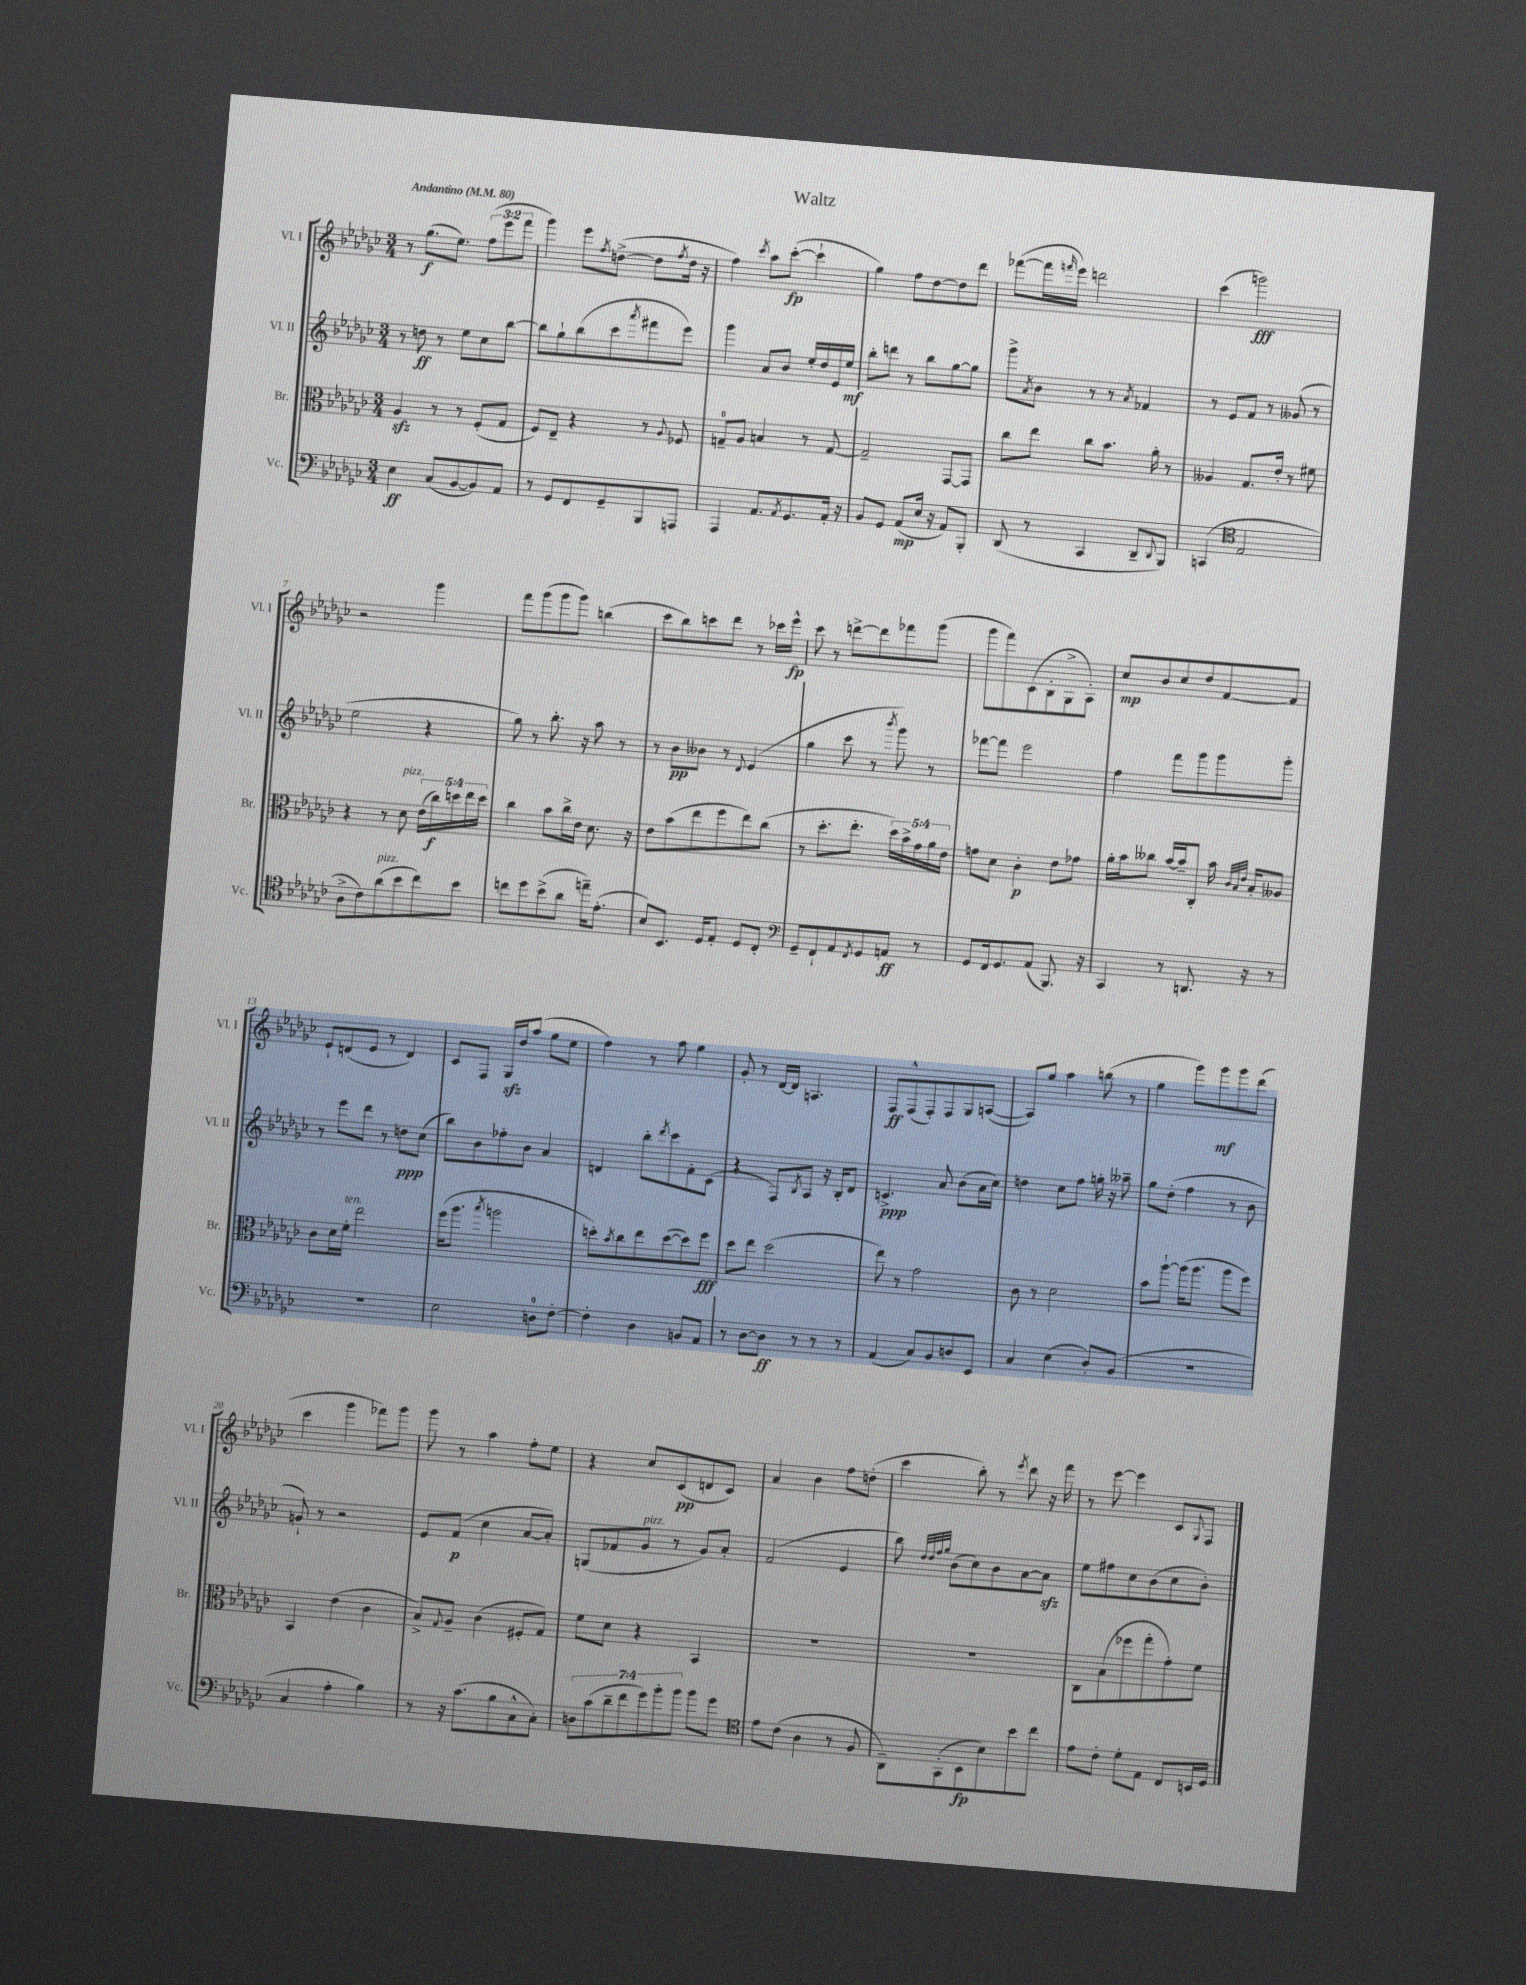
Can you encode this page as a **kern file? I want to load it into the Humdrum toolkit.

**kern	**kern	**kern	**kern
*staff4	*staff3	*staff2	*staff1
*clefF4	*clefC3	*clefG2	*clefG2
*k[b-e-a-d-g-c-]	*k[b-e-a-d-g-c-]	*k[b-e-a-d-g-c-]	*k[b-e-a-d-g-c-]
*M3/4	*M3/4	*M3/4	*M3/4
*MM80	*MM80	*MM80	*MM80
4E-	4A-	8r	8r
.	.	8dd	(8.gg-
(8C-	8r	8r	.
.	.	.	8.ee-)
[8BB-	8r	8ee-	.
8BB-])	(8F'	8cc-	(12ff
.	.	.	12eee-
8AA-	8G-	[8bb-	.
.	.	.	12fff
=	=	=	=
8r	8F)	8bb-]	4ggg-)
8GG-	8E-~	8gg-`	.
8FF	4r	(8bb-	8eee-
.	.	.	8qff
8GG-~	.	8ccc-	([8dd^
.	.	8qaaa-	.
8BBB-	8r	8fff#	8dd]
.	8qqA-	.	8qff
8AAA	8F-	8eee-)	16dd
.	.	.	16r
=	=	=	=
4AAA-	8G~	4ggg-	4ff)
.	8A-	.	.
.	.	.	8qccc-
8.AA-	4B	8a-	8aa-
.	.	8b-	([8ccc-'
8qAA-	.	.	.
8.GG-	.	.	.
.	8r	16ee-'	4ccc-`]
.	.	16dd-	.
16AA-'	[8G	16e-	.
16r	.	16ee-	.
=	=	=	=
8BB-	2G~]	8bb-'	4gg-)
8GG-	.	8ddd	.
(8AA-	.	8r	8ff
16E-	.	8bb-	[8dd-
16r	.	.	.
8AA-)	[8GG-	[8gg-	8dd-]
8BBB-'	8GG-]	8gg-]	8ddd-
=	=	=	=
(8DD-	8cc-	8ggg-^	([8fff-
.	.	8qa-	.
8r	8ee-	8b-	16fff-]
.	.	.	16qqfff
.	.	.	16eee-)
4CC-	8cc-	8r	2ddd
.	8.b-	8r	.
.	.	8qa-	.
8DD-~	.	4f-	.
.	16a-'	.	.
8qqDD-	.	.	.
8BBB-)	8r	.	.
=	=	=	=
(4CC	4A--	8r	(4ccc-
.	.	8e-	.
*clefC4	*	*	*
2E-	8.G-	8f	2ggg)
.	.	8r	.
.	16e-'	.	.
.	8r	(8g--	.
.	8f#	8r	.
=	=	=	=
8A-^	4r	2ee-	2r
8c-)	.	.	.
(8a-	8r	.	.
8b-	8d-	.	.
8cc-)	(20e-	4r	4ggg-
.	20cc-)	.	.
.	20dd	.	.
8b-	.	.	.
.	20ee-	.	.
.	20dd	.	.
=	=	=	=
8cc	4cc-	8gg-)	8fff
8dd-	.	8r	(8ggg-
(8b-^	8b-	8.bb-'	8ggg-
8a-	16cc-^	.	8ggg-)
.	16e-	16r	.
16ee~)	8.d-	8aa-	(4bb
(8.e-'	.	.	.
.	.	8r	.
.	16r	.	.
=	=	=	=
8B-)	8e-	8r	8ccc-
8.BB-	(8b-	8b-	8bb-)
.	8ee-	8b--	8ccc
16D-	.	.	.
8E-'	8ff	8r	8ddd-
.	.	8qqd-	.
8D-	8ee-)	(4e-	8r
8C-'	(8cc-	.	16ccc-
.	.	.	16eee-^^
=	=	=	=
*clefF4	*	*	*
8GG-~	8r	4gg-	8ccc-
8FF`	8.dd-'	.	8r
8AA-	.	8ccc-	[8ddd^
.	8.ee-'	.	.
8qFF	.	.	.
8GG-	.	8r	8ddd]
.	.	8qbbb-	.
8AA	20dd-)	8ggg-)	8fff-
.	20b-^	.	.
.	20g-	.	.
8r	.	8r	(8ggg-
.	20a-	.	.
.	20e-	.	.
=	=	=	=
8GG-	8g	[8fff-	8ggg-
16FF	8d-	8fff-]	8fff)
8.GG-	.	.	.
.	4c-'	2eee-	(8c-
(8AA-	.	.	8B-'
8.BBB-)	8e-	.	8G-^
.	8g-	.	8A-')
16r	.	.	.
=	=	=	=
4CC-	16a-'	4ff	8cc-
.	16b-	.	.
.	8cc--	.	8b-
8r	[16b-	8fff	8cc-
.	16b-~]	.	.
8.DD	8C-'	8ggg-	8dd-
.	16b-	8ggg-	[8f
.	32qqc-	.	.
.	32qqB-	.	.
.	32qqe-	.	.
16r	16B-'	.	.
8r	8A--	8ggg-'	8f]
=	=	=	=
2.r	8c-	8r	8e-`
.	16d-	8eee-	(8d
.	16f'	.	.
.	2ee-	8ddd-	8e-
.	.	8r	8r
.	.	8dd	4d)
.	.	(8cc-	.
=	=	=	=
2E-	(16ff	8bb-)	8c-
.	8.aa-	.	.
.	.	8b-	8F
.	8qbb-	.	.
.	2aa	8ff-'	16G-
.	.	.	16dd-
.	.	8b-	(8aa-
8D	.	4a-	8gg-
[8F'	.	.	8ee-
=	=	=	=
4F']	8dd')	4d	4ff)
.	8qb-	.	.
.	8cc-	.	.
4D-	8ee-	8bb-'	8r
.	.	8qddd-	.
.	([8dd	8ccc-	8aa-
8BB	8dd])	8f'	4gg-
8AA-	8ff	(8c-	.
=	=	=	=
8r	8dd-	4r	8g-'
[8D-	8ee-	.	8r
8D-]	(2dd-	8F)	[16d-
.	.	.	16d-]
.	.	8qB-	.
8r	.	8A-	4.A
8r	.	16r	.
.	.	16B-'	.
8r	.	8d-	.
=	=	=	=
(4AA-	8ee-)	4.c^	8F
.	8r	.	(8F^^
8C-)	2g-	.	8F')
8BB-	.	8a-	8F
8D	.	(8b-	8G-
8EE-	.	16a-	([8A
.	.	16cc-)	.
=	=	=	=
4C-	8c-	4dd	8A])
.	8r	.	8gg-
(4E-	2d-	8cc-	4aa-
.	.	8ff	.
8D-')	.	16gg'	(8bb
.	.	16r	.
(8BB-	.	8aa--~	8r
=	=	=	=
2.r	8b-	8gg-	4gg-
.	[8aa-`	(8dd-'	.
.	(16aa-]	4ff	8ggg-)
.	8.aa-	.	.
.	.	.	8ggg-
.	8aa-	8r	8ggg-
.	8ff)	8b-	(8ddd-
=	=	=	=
4C-	4BB-	8g`)	4ccc-
.	.	8r	.
4A-'	(4e-	2r	4ggg-
4B-)	4c-	.	8fff-)
.	.	.	8ggg-
=	=	=	=
8r	8B-^)	8e-	8ggg-
.	8qqG-	.	.
16r	8A-~	(8f	8r
(8.c-	.	.	.
.	(4c-	4cc-	4aa-
8B-	.	.	.
8C-^^	8F#'	[8a-	8ff'
8C-')	8G-)	8a-'])	8ee-
=	=	=	=
14D	8f	(8G	4r
(14c-	.	.	.
.	8d-	8f-	.
14d-~	.	.	.
14f	.	.	.
.	4r	8g-	8cc-
14g-)	.	.	.
14b-'	.	.	.
.	.	8r	(8c-
14b-	.	.	.
8b-	4BB-	8g-)	8d
8g-	.	8a-'	8c-)
=	=	=	=
*clefC4	*	*	*
8e-	2.r	(2f	4a-
(8c-	.	.	.
4A-	.	.	4b-
8r	.	4e-	8ff
8F	.	.	(8dd'
=	=	=	=
8AA-~)	2.r	8bb-)	4ccc-
.	.	32qqdd-	.
.	.	32qqdd-	.
.	.	32qqff	.
.	.	32qqgg-	.
(8GG-'	.	(8b-	.
8BB-	.	8cc-)	8bb-')
8B-)	.	8b-	8r
.	.	.	8qeee-
8b-	.	[8a-	8ddd-
8cc-	.	8a-]	16r
.	.	.	16fff
=	=	=	=
8e-	8C-	8ee-	8r
8c-'	(8B-	8ff#	[8eee-
8d-'	8ff-	8cc-	4eee-]
8E-	8gg-'	(8b-	.
8C-	8g-')	8cc-	8c-
.	.	.	8qqG-
16BB	8f	8b-')	8F
16D-	.	.	.
==	==	==	==
*-	*-	*-	*-
